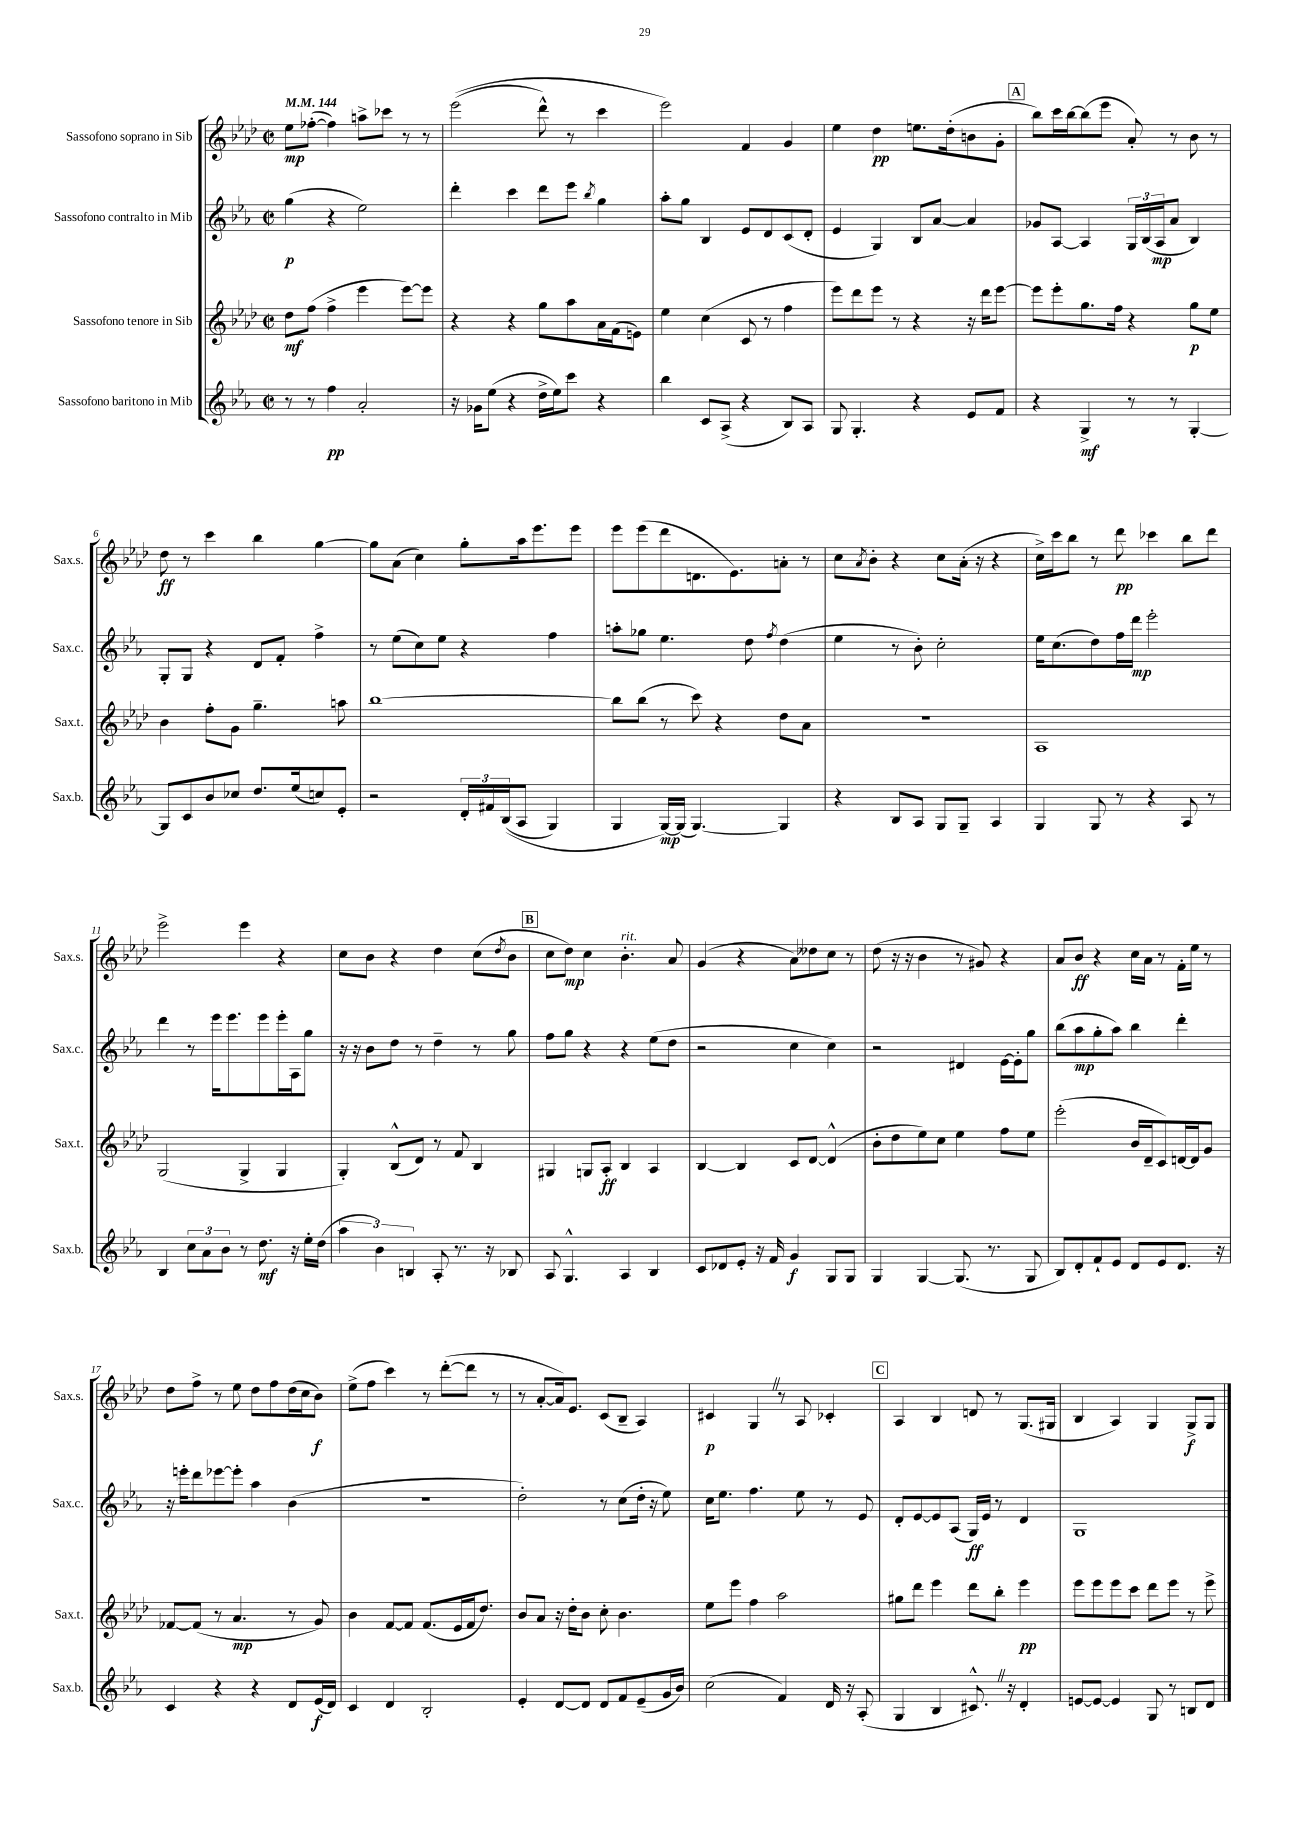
<<
\new StaffGroup <<
\new Staff = "s0" \with { instrumentName = "Sassofono soprano in Sib" shortInstrumentName = "Sax.s." } {
    \clef treble \key aes \major \defaultTimeSignature \time 2/2 \tempo 4 = 144
    ees''8\mp fes''8~-.( fes''4) a''8-> ces'''8 r8 r8 |
    ees'''2(\( des'''8-^) r8 c'''4 |
    ees'''2\) f'4 g'4 |
    ees''4 des''4\pp e''8. des''16-.( b'8 g'8-. |
    \mark \markup { \box "A" } bes''8) c'''16 bes''16~ bes''8( ees'''8 aes'8-.) r8 bes'8 r8 |
    des''8\ff r8 c'''4 bes''4 g''4~ |
    g''8 aes'8( c''4) g''8-. aes''16 ees'''8. ees'''8 |
    ees'''8 ees'''8( des'''8 d'8. ees'8.) a'8-. r8 |
    c''8 \acciaccatura { aes'8 } bes'8-. r4 c''8 aes'16-.( r16 r4 |
    c''16->) c'''16 bes''8 r8 des'''8\pp ces'''4 bes''8 des'''8 |
    ees'''2-> ees'''4 r4 |
    c''8 bes'8 r4 des''4 c''8( \acciaccatura { des''8 } bes'8 |
    \mark \markup { \box "B" } c''8 des''8\mp) c''4 bes'4.-.^\markup { \italic "rit." } aes'8 |
    g'4( r4 aes'8) deses''8 c''8 r8 |
    des''8( r16 r16 bes'4 r8 gis'8) r4 |
    aes'8 bes'8\ff r4 c''16 aes'16 r8 f'16-. ees''16 r8 |
    des''8 f''8-> r8 ees''8 des''8 f''8 des''16( c''16 bes'8\f) |
    ees''8->( f''8 c'''4) r8 des'''8~-.( des'''8 r8 |
    r8 aes'8~-. aes'16) ees'8. c'8( bes8-- aes4) |
    cis'4\p g4 \once \override BreathingSign.text = \markup { \musicglyph "scripts.caesura.straight" } \breathe r8 aes8 ces'4-. |
    \mark \markup { \box "C" } aes4 bes4 d'8 r8 g8.( gis16 |
    bes4 aes4) g4 g8->\f g8 \bar "|." |
}
\new Staff = "s1" \with { instrumentName = "Sassofono contralto in Mib" shortInstrumentName = "Sax.c." } {
    \clef treble \key ees \major \defaultTimeSignature \time 2/2
    g''4\p( r4 ees''2) |
    d'''4-. c'''4 d'''8 ees'''8 \acciaccatura { bes''8 } g''4 |
    aes''8-. g''8 bes4 ees'8 d'8 c'8( d'8-. |
    ees'4 g4) bes8 aes'8~ aes'4 |
    \mark \markup { \box "A" } ges'8 aes8~ aes4 \tuplet 3/2 { g16 bes16( aes16\mp } aes'8 bes4) |
    g8-. g8 r4 d'8 f'8-. f''4-> |
    r8 ees''8( c''8) ees''8 r4 f''4 |
    a''8-. ges''8 ees''4. d''8 \acciaccatura { f''8 } d''4( |
    ees''4 r8 bes'8-.) c''2-. |
    ees''16 c''8.( d''8) f''16 d'''16\mp ees'''2-. |
    d'''4 r8 ees'''16 ees'''8. ees'''8 ees'''16-. aes16 g''8 |
    r16 r16 bes'8 d''8 r8 d''4-- r8 g''8 |
    \mark \markup { \box "B" } f''8 g''8 r4 r4 ees''8( d''8 |
    r2 c''4 c''4) |
    r2 dis'4 ees'16~ ees'16-. g''8 |
    bes''8( aes''8\mp g''8-. aes''8) bes''4 d'''4-. |
    r16 e'''16-. d'''8 ees'''8~ ees'''8-. aes''4 bes'4( |
    R1 |
    d''2-.) r8 c''8( d''16-. r16 ees''8) |
    c''16 ees''8. f''4. ees''8 r8 ees'8 |
    \mark \markup { \box "C" } d'8-. ees'8~ ees'8 aes8( g16\ff) ees'16 r8 d'4 |
    g1 \bar "|." |
}
\new Staff = "s2" \with { instrumentName = "Sassofono tenore in Sib" shortInstrumentName = "Sax.t." } {
    \clef treble \key aes \major \defaultTimeSignature \time 2/2
    des''8\mf f''8( f''4-> ees'''4 ees'''8~) ees'''8 |
    r4 r4 g''8 aes''8 aes'16 f'16( e'8) |
    ees''4 c''4( c'8 r8 f''4 |
    ees'''8) des'''8 ees'''8 r8 r4 r16 des'''16 ees'''8~ |
    \mark \markup { \box "A" } ees'''8 ees'''8-. g''8. f''16 r4 g''8\p ees''8 |
    bes'4 f''8-. g'8 g''4.-- a''8 |
    bes''1~ |
    bes''8 bes''8( r8 c'''8) r4 des''8 aes'8 |
    R1 |
    aes1 |
    g2( g4-> g4 |
    g4-.) bes8-^( des'8) r8 f'8 bes4 |
    \mark \markup { \box "B" } gis4 g8 aes8-.\ff bes4 aes4 |
    bes4~ bes4 c'8 des'8~ des'4-^( |
    bes'8-. des''8 ees''8) c''8 ees''4 f''8 ees''8 |
    ees'''2-.( bes'16 des'16-- c'8) d'16~ d'16 g'8 |
    fes'8~ fes'8( r8 aes'4.\mp r8 g'8) |
    bes'4 f'8~ f'8 f'8.( ees'16 f'16 des''8.) |
    bes'8 aes'8 r16 des''16-. bes'8 c''8-. bes'4. |
    ees''8 ees'''8 f''4 aes''2 |
    \mark \markup { \box "C" } gis''8 des'''8 ees'''4 des'''8 bes''8-. ees'''4\pp |
    ees'''8 ees'''8 ees'''8 c'''8 des'''8 ees'''8 r8 ees'''8-> \bar "|." |
}
\new Staff = "s3" \with { instrumentName = "Sassofono baritono in Mib" shortInstrumentName = "Sax.b." } {
    \clef treble \key ees \major \defaultTimeSignature \time 2/2
    r8 r8 f''4\pp aes'2-. |
    r16 ges'16 ees''8( r4 d''16-> ees''16) c'''8 r4 |
    bes''4 c'8 aes8->( r4 bes8) aes8 |
    g8 g4.-. r4 ees'8 f'8 |
    \mark \markup { \box "A" } r4 g4->\mf r8 r8 g4~-. |
    g8 c'8 bes'8 ces''8 d''8. ees''16( c''8) ees'8-. |
    r2 \tuplet 3/2 { d'16-. fis'16 bes16(\( } aes8 g4) |
    g4 g16~\mp\) g16( g4.~) g4 |
    r4 bes8 aes8 g8 g8-- aes4 |
    g4 g8 r8 r4 aes8 r8 |
    bes4 \tuplet 3/2 { c''8 aes'8 bes'8 } r8 d''8.\mf r16 ees''16-. d''16( |
    \tuplet 3/2 { aes''4 bes'4) b4 } aes8-. r8. r16 bes8 |
    \mark \markup { \box "B" } aes8 g4.-^ aes4 bes4 |
    c'8 des'8 ees'8-. r16 f'16 g'4\f g8 g8 |
    g4 g4~ g8.( r8. g8 |
    bes8) d'8-. f'8-! ees'8 d'8 ees'8 d'8. r16 |
    c'4 r4 r4 d'8 ees'16\f( d'16) |
    c'4 d'4 bes2-. |
    ees'4-. d'8~ d'8 d'8 f'8 ees'8--( g'16 bes'16) |
    c''2( f'4) d'16 r16 aes8-.( |
    \mark \markup { \box "C" } g4 bes4 cis'8.-^) \once \override BreathingSign.text = \markup { \musicglyph "scripts.caesura.straight" } \breathe r16 d'4-. |
    e'8~ e'8~ e'4 g8 r8 b8 d'8 \bar "|." |
}
>>
>>
